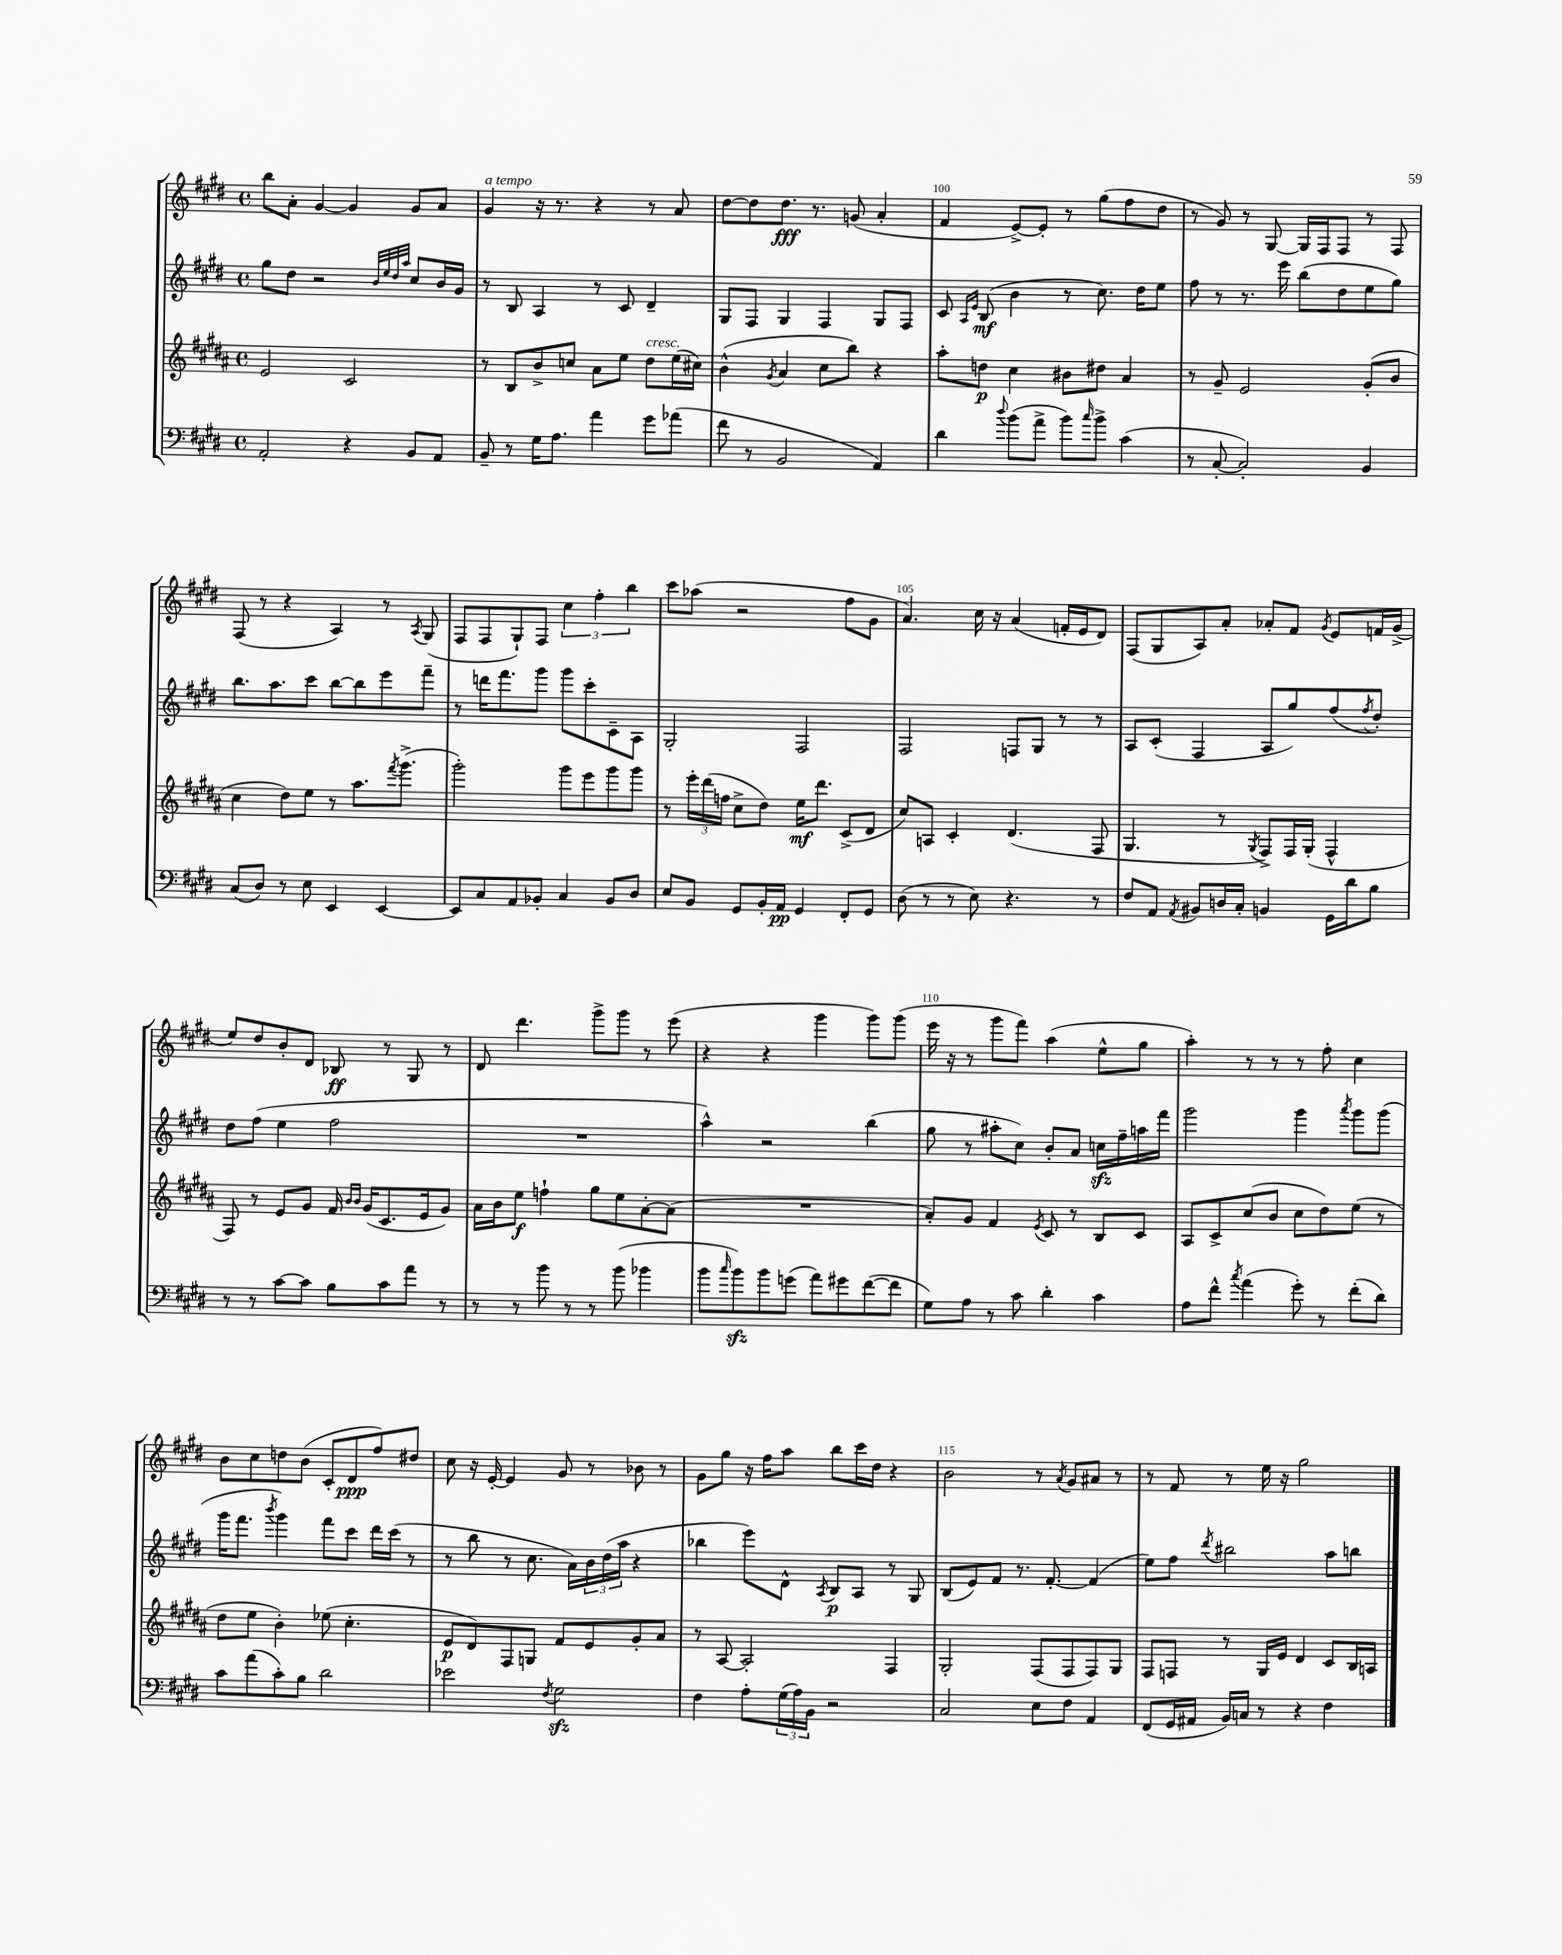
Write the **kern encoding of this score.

**kern	**kern	**kern	**kern
*staff4	*staff3	*staff2	*staff1
*clefF4	*clefG2	*clefG2	*clefG2
*k[f#c#g#d#]	*k[f#c#g#d#a#]	*k[f#c#g#d#]	*k[f#c#g#d#]
*M4/4	*M4/4	*M4/4	*M4/4
*met(c)	*met(c)	*met(c)	*met(c)
2AA'	2e	8gg#	8bb
.	.	8dd#	8a'
.	.	2r	[4g#
4r	2c#	.	4g#]
.	.	32qqb	.
.	.	32qqee	.
.	.	32qqdd#	.
.	.	32qqaa	.
8BB	.	8cc#	8g#
8AA	.	16b	8a
.	.	16g#	.
=	=	=	=
8BB~	8r	8r	4g#
8r	8B	8B	.
16G#	8b^	4A	16r
8.A	.	.	8.r
.	8cc	.	.
4a	8a#	8r	4r
.	8ee	8c#	.
8g#	8dd#	4d#~	8r
(8a-	(16ee	.	8a
.	16cc#)	.	.
=	=	=	=
8f#	(4b^^	8G#	[8dd#
8r	.	8F#	8dd#]
.	8qg#	.	.
2BB	4a#	4G#	8.dd#
.	.	.	8.r
.	8cc#	4F#	.
.	8bb)	.	(8g
4AA)	4r	8G#	4a'
.	.	8F#	.
=	=	=	=
4d#	8aa#'	8c#	4f#
.	.	16qqA	.
.	.	16qqe	.
.	8dd	(8B	.
8qqdd#	.	.	.
(8b	4cc#	4b	[8e^)
8a^	.	.	8e']
8b)	8b#	8r	8r
16qqcc#	.	.	.
8b^	8dd#	8.cc#)	(8gg#
(4c#	4a#	.	8ff#
.	.	16dd#	.
.	.	8ee	8dd#
=	=	=	=
8r	8r	8ff#	8r
[8C#'	8g#~	8r	8g#)
2C#'])	2e	8.r	8r
.	.	.	[8G#
.	.	16eee	.
.	.	(8bb	16G#]
.	.	.	16F#
.	.	8dd#	8F#
4BB	(8g#'	8ee	8r
.	8b	8gg#)	8F#
=	=	=	=
(8C#	4cc#	8.bb	(8F#
8D#)	.	.	8r
.	.	8.aa	.
8r	8dd#)	.	4r
8E	8ee	8ccc#	.
4EE	8r	[8bb	4A)
.	8.aa#	8bb]	.
[4EE	.	8eee	8r
.	8qfff#	.	.
.	(8.ggg#^	.	.
.	.	.	8qA
.	.	8fff#~	(8G#
=	=	=	=
8EE]	2ggg#')	8r	8F#
8C#	.	16ddd	8F#
.	.	8.fff#	.
8AA	.	.	8G#`)
8BB-'	.	8ggg#	8F#
4C#	8ggg#	8ggg#	6cc#
.	8eee	8ccc#'	.
.	.	.	6ff#'
8BB-	8ggg#	8c#~	.
.	.	.	6bb
8D#	8ggg#	8A	.
=	=	=	=
8E	8r	2G#'	8ccc#
8BB	24eee'	.	(8aa-
.	(24ddd#	.	.
.	24ff	.	.
8GG#	8cc#^	.	2r
16BB'	8dd#)	.	.
16AA	.	.	.
4GG#	16ee	2F#	.
.	8.ddd#	.	.
8FF#'	(8c#^	.	8ff#
8GG#	8d#	.	8g#
=	=	=	=
(8D#	8cc#)	2F#	4.a)
8r	8A	.	.
8r	4c#'	.	.
8E)	.	.	16cc#
.	.	.	16r
4.r	(4.d#	8F	(4a
.	.	8G#	.
.	.	8r	16f'
.	.	.	16e
8r	8F#	8r	8d#)
=	=	=	=
8F#	4.G#	8A	(8F#
8AA	.	(8c#'	8G#
8qAA	.	.	.
8BB#	.	4F#	8A)
16D	8r	.	8a'
16C#'	.	.	.
.	8qG#	.	.
4BB	8F#^)	8A	8a-'
.	16F#	8gg#)	8f#
.	(16G#'	.	.
.	.	.	8qg#
16GG#	4F#^^	(8ff#	8e
16d#	.	.	.
.	.	8qff#	.
8B	.	8dd#')	16f
.	.	.	(16g#^
=	=	=	=
8r	8F#)	8dd#	8ee)
8r	8r	(8ff#	8dd#
[8c#	8e	4ee	8b'
8c#]	8g#	.	8d#
8B	16f#	2ff#	8B-
.	16qqb	.	.
.	16qqb	.	.
.	(16g#	.	.
8c#	8.c#	.	8r
8a	.	.	8G#
.	16e	.	.
8r	8g#)	.	8r
=	=	=	=
8r	16a#	1r	8d#
.	16b	.	.
8r	8ee	.	4.ddd#
8b	4ff`	.	.
8r	.	.	.
8r	8gg#	.	8ggg#^
(8b	8ee	.	8ggg#
4b-	[8a#'	.	8r
.	(8a#]	.	(8eee
=	=	=	=
8b	1r	4aa^^)	4r
16qqcc#	.	.	.
8b)	.	.	.
8b	.	2r	4r
(8g	.	.	.
8a)	.	.	4ggg#
8g#	.	.	.
([8f#	.	(4bb	8ggg#)
8f#]	.	.	(8ggg#
=	=	=	=
8G#)	8a#')	8gg#	16eee
.	.	.	16r
8A	8g#	8r	8r
8r	4f#	8aa#'	8ggg#
8c#	.	8cc#)	8fff#)
.	8qe	.	.
4d#'	8c#	8b'	(4aa
.	8r	8a	.
4c#	8B	16cc	8ee^^
.	.	16ff#~	.
.	8c#	16aa	8gg#
.	.	16fff#	.
=	=	=	=
8A	8A#	2ggg#	4aa')
8f#^^	8c#^	.	.
8qcc#	.	.	.
(4a	(8cc#	.	8r
.	8b	.	8r
8g#')	8cc#	4ggg#	8r
8r	8dd#)	.	8ff#'
.	.	8qaaa	.
(8f#'	(8ee	8ggg#	4cc#
8d#)	8r	(8ggg#	.
=	=	=	=
8c#	8dd#	16ggg#	8b
.	.	8.fff#	.
(8a	8ee	.	8cc#
.	.	8qbbb	.
8c#')	4b')	4ggg#)	8dd
8B	.	.	(8b
2d#	(8ee-	8fff#	8c#'
.	4.cc#'	8ccc#	8d#
.	.	16ddd#	8ff#)
.	.	(16ccc#	.
.	.	8r	8dd#
=	=	=	=
2e-	8e	8r	8cc#
.	8d#)	8bb	16r
.	.	.	[16e'
.	8F#	8r	4e]
.	8G	8.cc#	.
8qF#	.	.	.
2G#	8f#	.	8g#
.	.	16a)	.
.	8e	24b	8r
.	.	(24dd#	.
.	.	24aa	.
.	8g#'	4r	8b-
.	8a#	.	8r
=	=	=	=
4F#	8r	4bb-	8g#
.	[8A#	.	8gg#
8A'	2A#']	8eee)	16r
.	.	.	16ff#
(24G#	.	8d#^^	8aa
24A)	.	.	.
24BB	.	.	.
.	.	8qA	.
2r	.	8B	8bb
.	.	8A	16ccc#
.	.	.	16dd#
.	4F#	8r	4r
.	.	8G#	.
=	=	=	=
2C#	2G#'	(8B	2b
.	.	8e)	.
.	.	8f#	.
.	.	8.r	.
8E	(8F#	.	8r
.	.	[8.f#'	.
.	.	.	8qa
8F#	8F#	.	8g#
4AA	8F#)	(4f#]	8a#
.	8G#	.	8r
=	=	=	=
(8FF#	8F#	8ee)	8r
16GG#	8F	8ff#	8f#
16AA#	.	.	.
.	.	8qddd#	.
16BB)	8r	2bb#	8r
16C	.	.	.
8r	16G#	.	16ee
.	16e	.	16r
4r	4d#	.	2gg#
4F#	8c#	8aa	.
.	16B	8bb	.
.	16A	.	.
==	==	==	==
*-	*-	*-	*-
